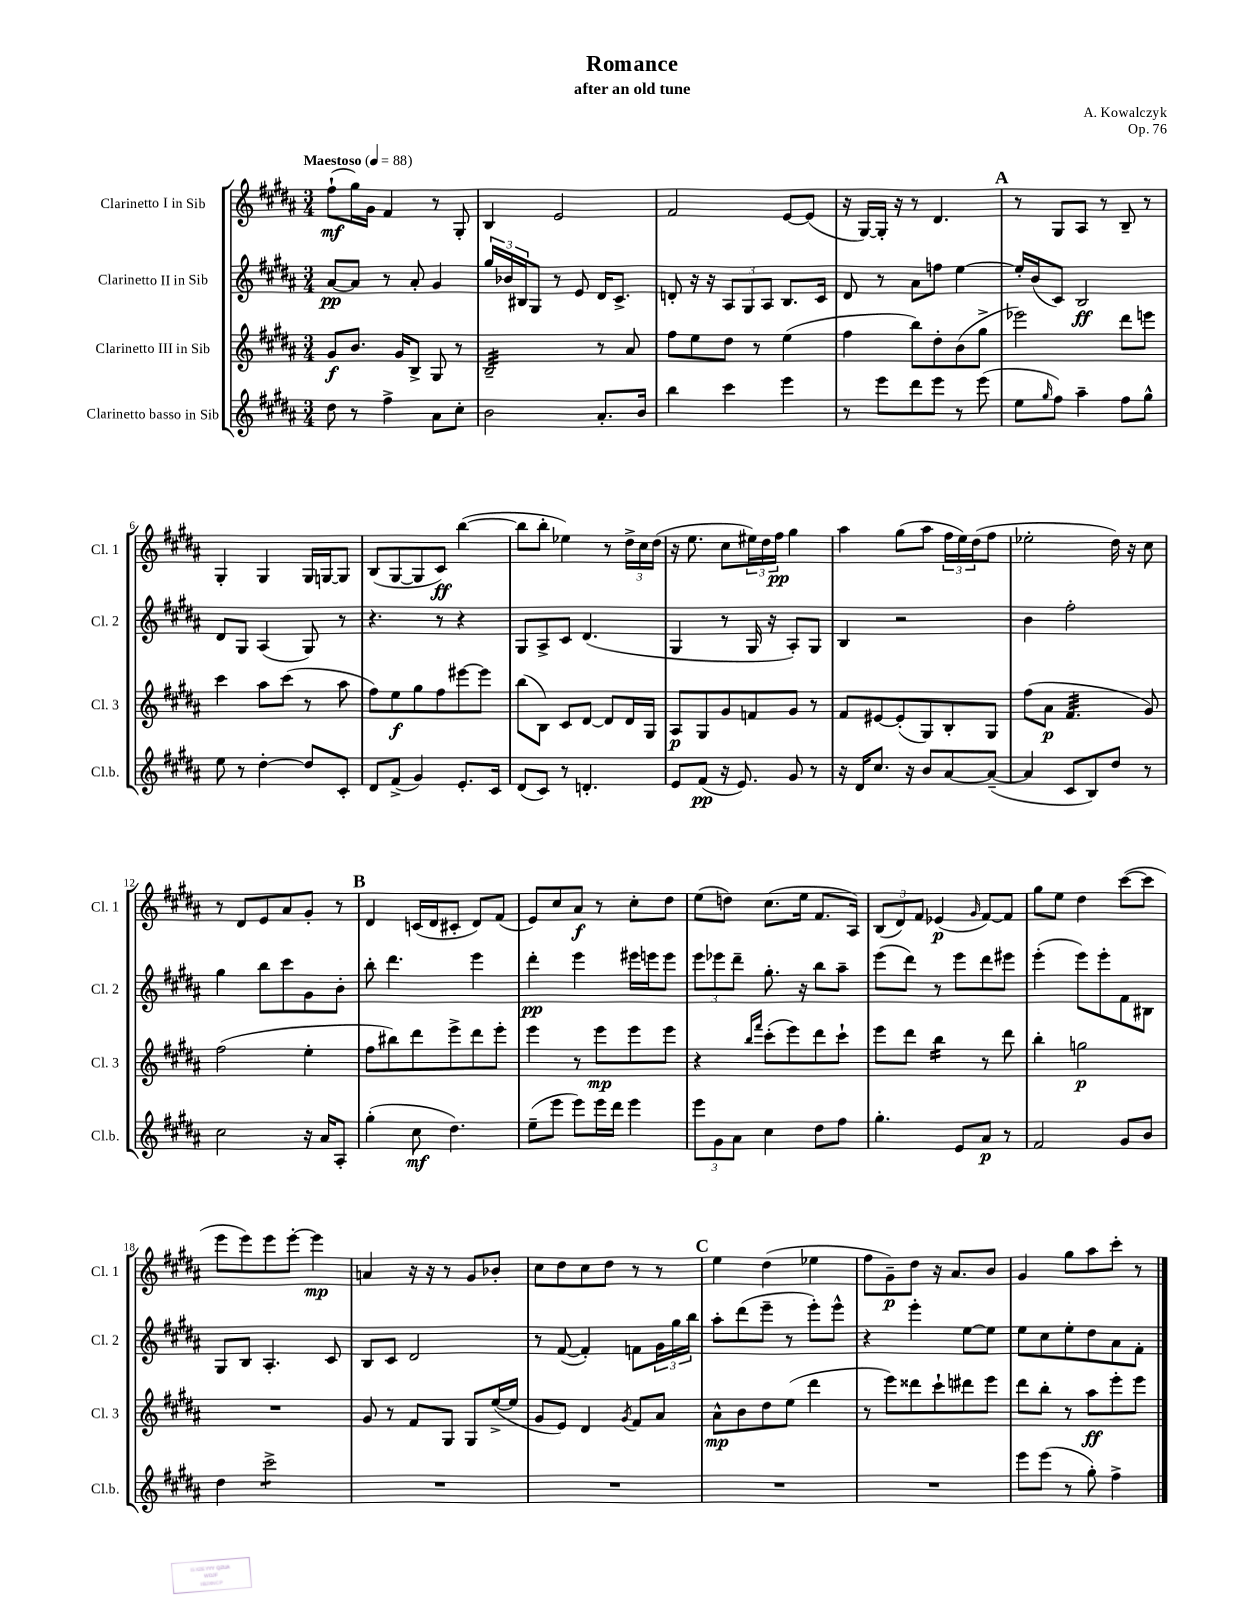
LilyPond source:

\header { title = "Romance" composer = "A. Kowalczyk" subtitle = "after an old tune" opus = "Op. 76" }
<<
\new StaffGroup <<
\new Staff = "s0" \with { instrumentName = "Clarinetto I in Sib" shortInstrumentName = "Cl. 1" } {
    \clef treble \key b \major \numericTimeSignature \time 3/4 \tempo "Maestoso" 4 = 88
    fis''8-!\mf( gis''16) gis'16 fis'4 r8 gis8-. |
    b4 e'2 |
    fis'2 e'8~ e'8( |
    r16 gis16~) gis16-. r16 r8 dis'4. |
    \mark \markup { \bold "A" } r8 gis8 ais8 r8 b8-- r8 |
    gis4-. gis4 gis16 g16~ g8 |
    b8( gis8~ gis8 cis'8\ff) b''4~( |
    b''8 b''8-. ees''4) r8 \tuplet 3/2 { dis''16-> cis''16 dis''16( } |
    r16 e''8. cis''8 \tuplet 3/2 { eis''16) dis''16 fis''16\pp } gis''4 |
    ais''4 gis''8( ais''8 \tuplet 3/2 { fis''16 e''16) dis''16( } fis''8 |
    ees''2-. dis''16) r16 cis''8 |
    r8 dis'8 e'8 ais'8 gis'8-. r8 |
    \mark \markup { \bold "B" } dis'4 c'16( dis'16 cis'8-. dis'8) fis'8( |
    e'8) cis''8 ais'8\f r8 cis''8-. dis''8 |
    e''8( d''8) cis''8.( e''16 fis'8. ais16) |
    \tuplet 3/2 { b8( dis'8) fis'8 } ees'4\p( \grace { gis'16 } fis'8~) fis'8 |
    gis''8 e''8 dis''4 cis'''8~( cis'''8 |
    e'''8 e'''8) e'''8 e'''8~-. e'''4\mp |
    a'4 r16 r16 r8 gis'8 bes'8-. |
    cis''8 dis''8 cis''8 dis''8 r8 r8 |
    \mark \markup { \bold "C" } e''4 dis''4( ees''4 |
    fis''8 gis'8--\p) dis''8 r16 ais'8. b'8 |
    gis'4 gis''8 ais''8 cis'''8-. r8 \bar "|." |
}
\new Staff = "s1" \with { instrumentName = "Clarinetto II in Sib" shortInstrumentName = "Cl. 2" } {
    \clef treble \key b \major \numericTimeSignature \time 3/4
    ais'8~\pp ais'8 r8 ais'8-. gis'4 |
    \tuplet 3/2 { gis''16 bes'16 bis16 } gis8 r8 e'8 dis'16 cis'8.-> |
    d'8-. r16 r16 \tuplet 3/2 { ais8 gis8 ais8 } b8. cis'16 |
    dis'8 r8 ais'8 f''8 e''4~ |
    \mark \markup { \bold "A" } e''16-. b'16( cis'8) b2\ff |
    dis'8 gis8 ais4( gis8) r8 |
    r4. r8 r4 |
    gis8 ais8-> cis'8 dis'4.( |
    gis4 r8 gis16 r16 ais8-.) gis8 |
    b4 r2 |
    b'4 fis''2-. |
    gis''4 b''8 cis'''8 gis'8 b'8-. |
    \mark \markup { \bold "B" } b''8-. dis'''4. e'''4 |
    dis'''4-.\pp e'''4 eis'''16 e'''16 e'''8 |
    \tuplet 3/2 { e'''8 ees'''8 dis'''8-- } gis''8.-. r16 b''8 ais''8-- |
    e'''8( dis'''8) r8 e'''8 dis'''8 eis'''8 |
    e'''4-.( e'''8) e'''8-. fis'8 bis8 |
    gis8 b8 ais4.-. cis'8 |
    b8 cis'8 dis'2 |
    r8 fis'8~( fis'4-.) f'8 \tuplet 3/2 { gis'16 gis''16 b''16 } |
    \mark \markup { \bold "C" } ais''8-. dis'''8( e'''8-- r8 e'''8-.) e'''8-^ |
    r4 e'''4-. e''8~ e''8 |
    e''8 cis''8 e''8-. dis''8 ais'8 fis'8-. \bar "|." |
}
\new Staff = "s2" \with { instrumentName = "Clarinetto III in Sib" shortInstrumentName = "Cl. 3" } {
    \clef treble \key b \major \numericTimeSignature \time 3/4
    gis'8\f b'8. gis'16 b8-> gis8 r8 |
    b2:32-- r8 ais'8 |
    fis''8 e''8 dis''8 r8 e''4( |
    fis''4 b''8) dis''8-. b'8( gis''8-> |
    \mark \markup { \bold "A" } ees'''2) dis'''8 e'''8 |
    cis'''4 ais''8 cis'''8( r8 ais''8 |
    fis''8) e''8\f gis''8 fis''8 eis'''8~ eis'''8 |
    b''8( b8) cis'8 dis'8~ dis'8 dis'16 gis16 |
    ais8\p gis8 gis'8 f'8 gis'8 r8 |
    fis'8 eis'8~ eis'8-.( gis8) b8-. gis8 |
    fis''8( ais'8\p fis'4.:32 gis'8) |
    fis''2( e''4-. |
    \mark \markup { \bold "B" } fis''8 bis''8) dis'''8 e'''8-> dis'''8 e'''8-. |
    e'''4 r8 e'''8\mp e'''8 e'''8 |
    r4 \grace { b''16 fis'''16 } cis'''8-.( e'''8) dis'''8 cis'''8-! |
    e'''8 dis'''8 b''4:16 r8 dis'''8 |
    b''4-. g''2\p |
    R2. |
    gis'8 r8 fis'8 gis8 gis8 e''16~->( e''16 |
    gis'8 e'8) dis'4 \acciaccatura { gis'8 } fis'8 ais'8 |
    \mark \markup { \bold "C" } ais'8-^\mp b'8 dis''8 e''8( dis'''4 |
    r8 e'''8) disis'''8 cis'''8-! dis'''8 e'''8 |
    dis'''8 b''8-. r8 ais''8\ff e'''8-. e'''8 \bar "|." |
}
\new Staff = "s3" \with { instrumentName = "Clarinetto basso in Sib" shortInstrumentName = "Cl.b." } {
    \clef treble \key b \major \numericTimeSignature \time 3/4
    dis''8 r8 fis''4-> ais'8 cis''8-. |
    b'2 ais'8.-. b'16 |
    b''4 cis'''4 e'''4 |
    r8 e'''8 dis'''8 e'''8 r8 e'''8( |
    \mark \markup { \bold "A" } e''8 \grace { gis''16 } fis''8) ais''4-- fis''8 gis''8-^ |
    e''8 r8 dis''4~-. dis''8 cis'8-. |
    dis'8 fis'8->( gis'4) e'8.-. cis'16 |
    dis'8( cis'8) r8 d'4.-. |
    e'8 fis'8\pp( r16 e'8.) gis'8 r8 |
    r16 dis'16 cis''8. r16 b'8 ais'8~ ais'8~--( |
    ais'4 cis'8 b8) dis''8 r8 |
    cis''2 r16 ais'16 ais8-. |
    \mark \markup { \bold "B" } gis''4-.( cis''8\mf dis''4.) |
    e''8--( e'''8 e'''8) e'''16 dis'''16 e'''4 |
    \tuplet 3/2 { e'''8 gis'8 ais'8 } cis''4 dis''8 fis''8 |
    gis''4.-. e'8 ais'8\p r8 |
    fis'2 gis'8 b'8 |
    dis''4 cis'''2:8-> |
    R2. |
    R2. |
    \mark \markup { \bold "C" } R2. |
    R2. |
    e'''8 e'''8( r8 gis''8-.) fis''4-> \bar "|." |
}
>>
>>
